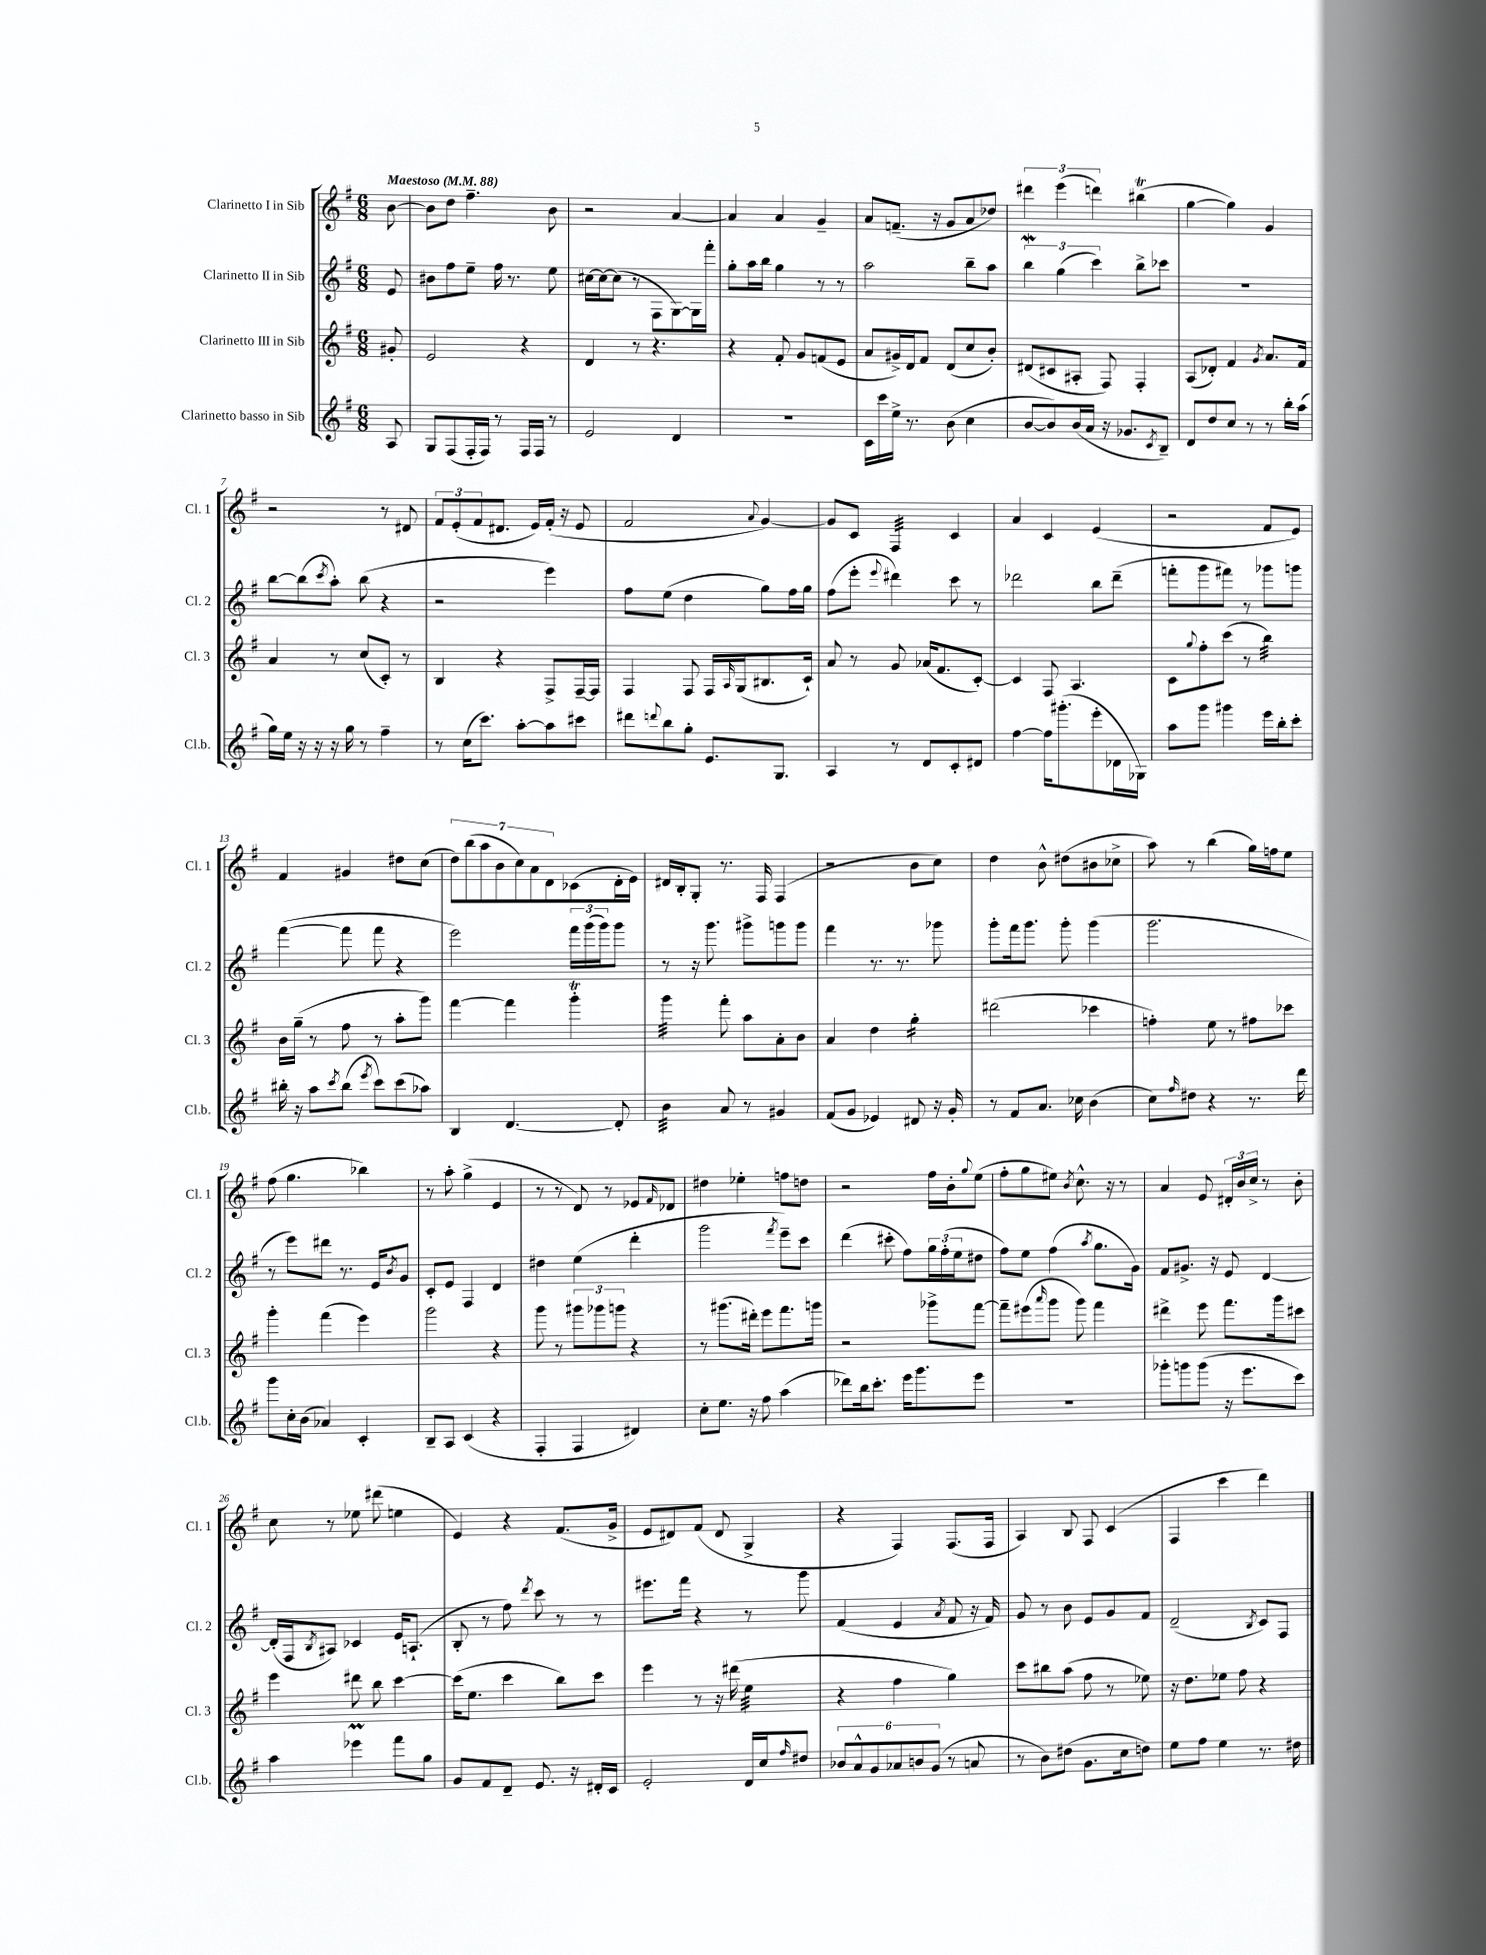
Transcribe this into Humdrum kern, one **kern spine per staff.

**kern	**kern	**kern	**kern
*staff4	*staff3	*staff2	*staff1
*clefG2	*clefG2	*clefG2	*clefG2
*k[f#]	*k[f#]	*k[f#]	*k[f#]
*M6/8	*M6/8	*M6/8	*M6/8
*MM88	*MM88	*MM88	*MM88
8A	8g#'	8e	[8b
=	=	=	=
8G	2e	8b#	8b]
(8F#	.	8ff#	8dd
16F#'	.	8ee~	4.ff#~
16F#)	.	.	.
8r	.	16ff#	.
.	.	8.r	.
16F#	4r	.	.
16F#	.	.	.
8r	.	8ee	8b
=	=	=	=
2e	4d	[16cc#	2r
.	.	16cc#_	.
.	.	(8cc#]	.
.	8r	8r	.
.	4.r	8F#	.
4d	.	[8G)	[4a
.	.	16G]	.
.	.	16fff#'	.
=	=	=	=
2.r	4r	8gg'	4a]
.	.	16aa	.
.	.	16bb	.
.	8f#'	4gg	4a
.	8g	.	.
.	(8f	8r	4g~
.	8e	8r	.
=	=	=	=
16c	8a	2aa	8a
16ccc	.	.	.
16ee^	16g#^)	.	(8.f~
8.r	16d	.	.
.	8f#	.	.
.	.	.	16r
(8b	(8d	.	8g
4cc	8cc	8bb~	8a
.	8b')	8aa	8dd-)
=	=	=	=
[8b	(8d#	6bb	6ddd#
8b])	8c#	.	.
.	.	(6gg	(6eee
(16b	8A#'	.	.
16a	.	.	.
.	.	6ccc)	6ddd)
16r	8F#)	.	.
8.g-	.	.	.
.	4F#'	8bb^	(4bb#
8qc	.	.	.
8B~)	.	8ccc-	.
=	=	=	=
8d	(8A	2.r	[4gg
8dd	8d-')	.	.
8cc	4f#	.	4gg])
8r	.	.	.
.	8qg	.	.
8r	8.a	.	4g
16bb'	.	.	.
(16aa	16f#	.	.
=	=	=	=
16gg)	4a	[8bb	2r
16ee	.	.	.
16r	.	(8bb]	.
16r	.	.	.
.	.	8qccc	.
16r	8r	8aa')	.
16gg	.	.	.
8r	(8cc	(8bb	.
4ff#~	8c')	4r	8r
.	8r	.	8d#
=	=	=	=
8r	4B	2r	12f#
.	.	.	(12e'
(16cc	.	.	.
.	.	.	12f#
8.ccc)	.	.	.
.	4r	.	8.d#
[8aa'	.	.	.
.	.	.	16e)
8aa]	8F#^	4eee)	(16f#'
.	.	.	16r
8ccc#	[16F#~	.	8e
.	16F#]	.	.
=	=	=	=
8ddd#	4F#	8ff#	2f#
8qqddd	.	.	.
8bb	.	(8ee	.
8gg'	8F#	4dd	.
8.e	16F#	.	.
.	16qqA	.	.
.	(16G	.	.
.	.	.	8qqa
.	8.B#	8gg)	[4g)
8.G	.	.	.
.	.	16ff#	.
.	16c`)	16gg	.
=	=	=	=
4A	8a	(8ff#	8g]
.	8r	8eee'	8c
.	.	8qqeee	.
8r	8g	4ddd#)	4F#
8d	(16a-	.	.
.	8.f#	.	.
8c'	.	8ccc	4c
8d#	[8c')	8r	.
=	=	=	=
[4ff#	4c]	2ddd-	4a
16ff#]	8F#	.	4c
(8.ggg#'	.	.	.
.	4.A	.	.
8eee'	.	8bb	(4e
16d-	.	(8ddd-~	.
16G-)	.	.	.
=	=	=	=
8aa	8c	8fff'	2r
.	8qqgg	.	.
8ggg	8ff#'	8ggg	.
4ggg#	(8ccc	8fff#)	.
.	8r	8r	.
16eee	4bb)	8ggg-	8f#
16bb'	.	.	.
8ccc'	.	8ggg	8e)
=	=	=	=
16bb#'	16b	([4fff#	4f#
16r	(16gg~	.	.
8aa	8r	.	.
8qccc	.	.	.
(8bb#	8ff#	8fff#]	4g#
8qeee	.	.	.
8ccc)	8r	8fff#	.
(8ccc	8aa'	4r	8dd#
8aa-)	8ggg)	.	(8cc
=	=	=	=
4B	[4fff#	2eee)	14dd)
.	.	.	(14bb
.	.	.	14aa
.	.	.	14b
[4.d	4fff#]	.	.
.	.	.	14cc)
.	.	.	14a
.	.	.	14d
.	4ggg'	24fff#	(8c-
.	.	(24ggg	.
.	.	24ggg)	.
8d']	.	8ggg	16d'
.	.	.	16e)
=	=	=	=
4b	4ggg	8r	16d#
.	.	.	16B'
.	.	16r	8G'
.	.	8.ggg	.
8a	8fff#'	.	8.r
8r	8aa	8ggg#^	.
.	.	.	16F#
4g#	8a'	8ggg	(4F#
.	8b	8ggg	.
=	=	=	=
(8f#	4a	4fff#	2r
8g	.	.	.
4e-)	4dd	8.r	.
.	.	8.r	.
8d#	4gg'	.	8b
16r	.	8ggg-	8cc)
16g'	.	.	.
=	=	=	=
8r	(2ddd#	8ggg'	4dd
8f#	.	16fff#	.
.	.	8.ggg	.
8.a	.	.	8b^^
.	.	8ggg'	(8dd#
16cc-	.	.	.
(4b	4ccc-	(4ggg	8b#
.	.	.	8cc-^
=	=	=	=
8cc)	4ff')	2.ggg	8aa)
16qqff#	.	.	.
8dd#	.	.	8r
4r	8ee	.	(4bb
.	8r	.	.
8.r	8ff#	.	16gg)
.	.	.	16ff
.	8ccc-	.	8ee
16ddd	.	.	.
=	=	=	=
8ggg	4ggg'	8r	(8ff#
16cc'	.	8eee)	4.gg
(16b	.	.	.
4a-)	(4fff#	8ddd#	.
.	.	8.r	.
4c'	4eee)	.	4bb-)
.	.	16e	.
.	.	8qb	.
.	.	8g	.
=	=	=	=
8B~	2ggg	8c'	8r
8A	.	8e	8aa'
(4c	.	4F#	(4gg^
4r	4r	4d	4e
=	=	=	=
4F#'	8ggg	4dd#	8r
.	8r	.	8r
4F#	12ggg#	(4ee	8d)
.	12ggg-	.	.
.	.	.	8r
.	12ggg	.	.
4d#)	4r	4ddd'	8e-
.	.	.	16qqf#
.	.	.	8d-
=	=	=	=
8cc'	8r	2ggg	4dd#
8.ee	(8.ggg#	.	.
.	.	.	4ee-'
16r	16ddd#')	.	.
8ff#	8eee	.	.
.	.	8qfff#	.
(4aa	8.fff#	8eee~)	8ff
.	.	8ccc	8dd
.	16ggg	.	.
=	=	=	=
8ddd-)	2r	(4ddd	2r
16bb	.	.	.
8.ccc'	.	.	.
.	.	8ccc#'	.
16eee	.	8ff#)	.
8.ggg	.	.	.
.	8ggg-^	24gg	16ff#
.	.	(24ff#'	.
.	.	.	16b'
.	.	24ee	.
.	.	.	8qqgg
8eee	[8fff#	8dd#	(8ee
=	=	=	=
2.r	8fff#~]	8ff#)	8ff#'
.	(8eee#	8ee	8gg
.	16qqaaa	.	.
.	8ggg	(4ff#	8ee#)
.	.	.	8qb
.	8ggg)	.	8.cc^^
.	.	8qaa	.
.	4fff#	8.gg	.
.	.	.	16r
.	.	.	8r
.	.	16g)	.
=	=	=	=
8ggg-'	4ddd#^	8f#	4a
8ggg	.	8.g#^	.
(8ggg	8eee	.	8e
.	.	16r	.
16r	8.fff#	8e	24d#'
.	.	.	24b
8.eee	.	.	.
.	.	.	24cc^
.	.	[4d	8r
.	16ggg	.	.
8ccc)	8ccc#	.	8b'
=	=	=	=
4aa	4eee	(16d']	8cc
.	.	16F#	.
.	.	8qB	.
.	.	8A#)	8r
4eee-	8ddd#	4c-	8ee-
.	8bb	.	(8ddd#
8fff#	[4ccc	16e	4ee
.	.	(8.A`	.
8gg	.	.	.
=	=	=	=
8g	(16ccc]	8B'	4e)
.	8.ee	.	.
8f#	.	8r	.
8d~	4ccc	8ff#)	4r
.	.	8qddd	.
8.e	.	8ccc	.
.	8bb)	8r	(8.f#
16r	.	.	.
16d#'	8ccc	8r	.
16c	.	.	16g^
=	=	=	=
2e'	4eee	8.eee#	8e
.	.	.	8d#)
.	.	16fff#	.
.	8r	4r	(8f#
.	16r	.	8d#
.	(16ddd#	.	.
16d	4ee	8r	4G^
16cc	.	.	.
16qqff#	.	.	.
8dd#	.	8ggg	.
=	=	=	=
12b-	4r	(4f#	4r
12a^^	.	.	.
12g	.	.	.
12a-	4ff#	4e	4F#)
12b	.	.	.
(12g	.	.	.
.	.	8qa	.
8r	4gg)	8f#	(8.F#
8a	.	16r	.
.	.	16f#)	16F#
=	=	=	=
8r	8ccc	8g	4A)
8b)	8bb#	8r	.
(8dd#	(8aa	8b	8B
8.g	8ff#	8e	8F#
.	8r	8g	(4c
16cc	.	.	.
8dd)	8ee-)	8f#	.
=	=	=	=
8ee	16r	(2d~	4F#
.	8.dd	.	.
8ff#	.	.	.
4ee	8ee-	.	4ccc
.	8ff#	.	.
.	.	8qB	.
8.r	4r	8c)	4ddd)
.	.	8F#	.
16dd#	.	.	.
==	==	==	==
*-	*-	*-	*-
